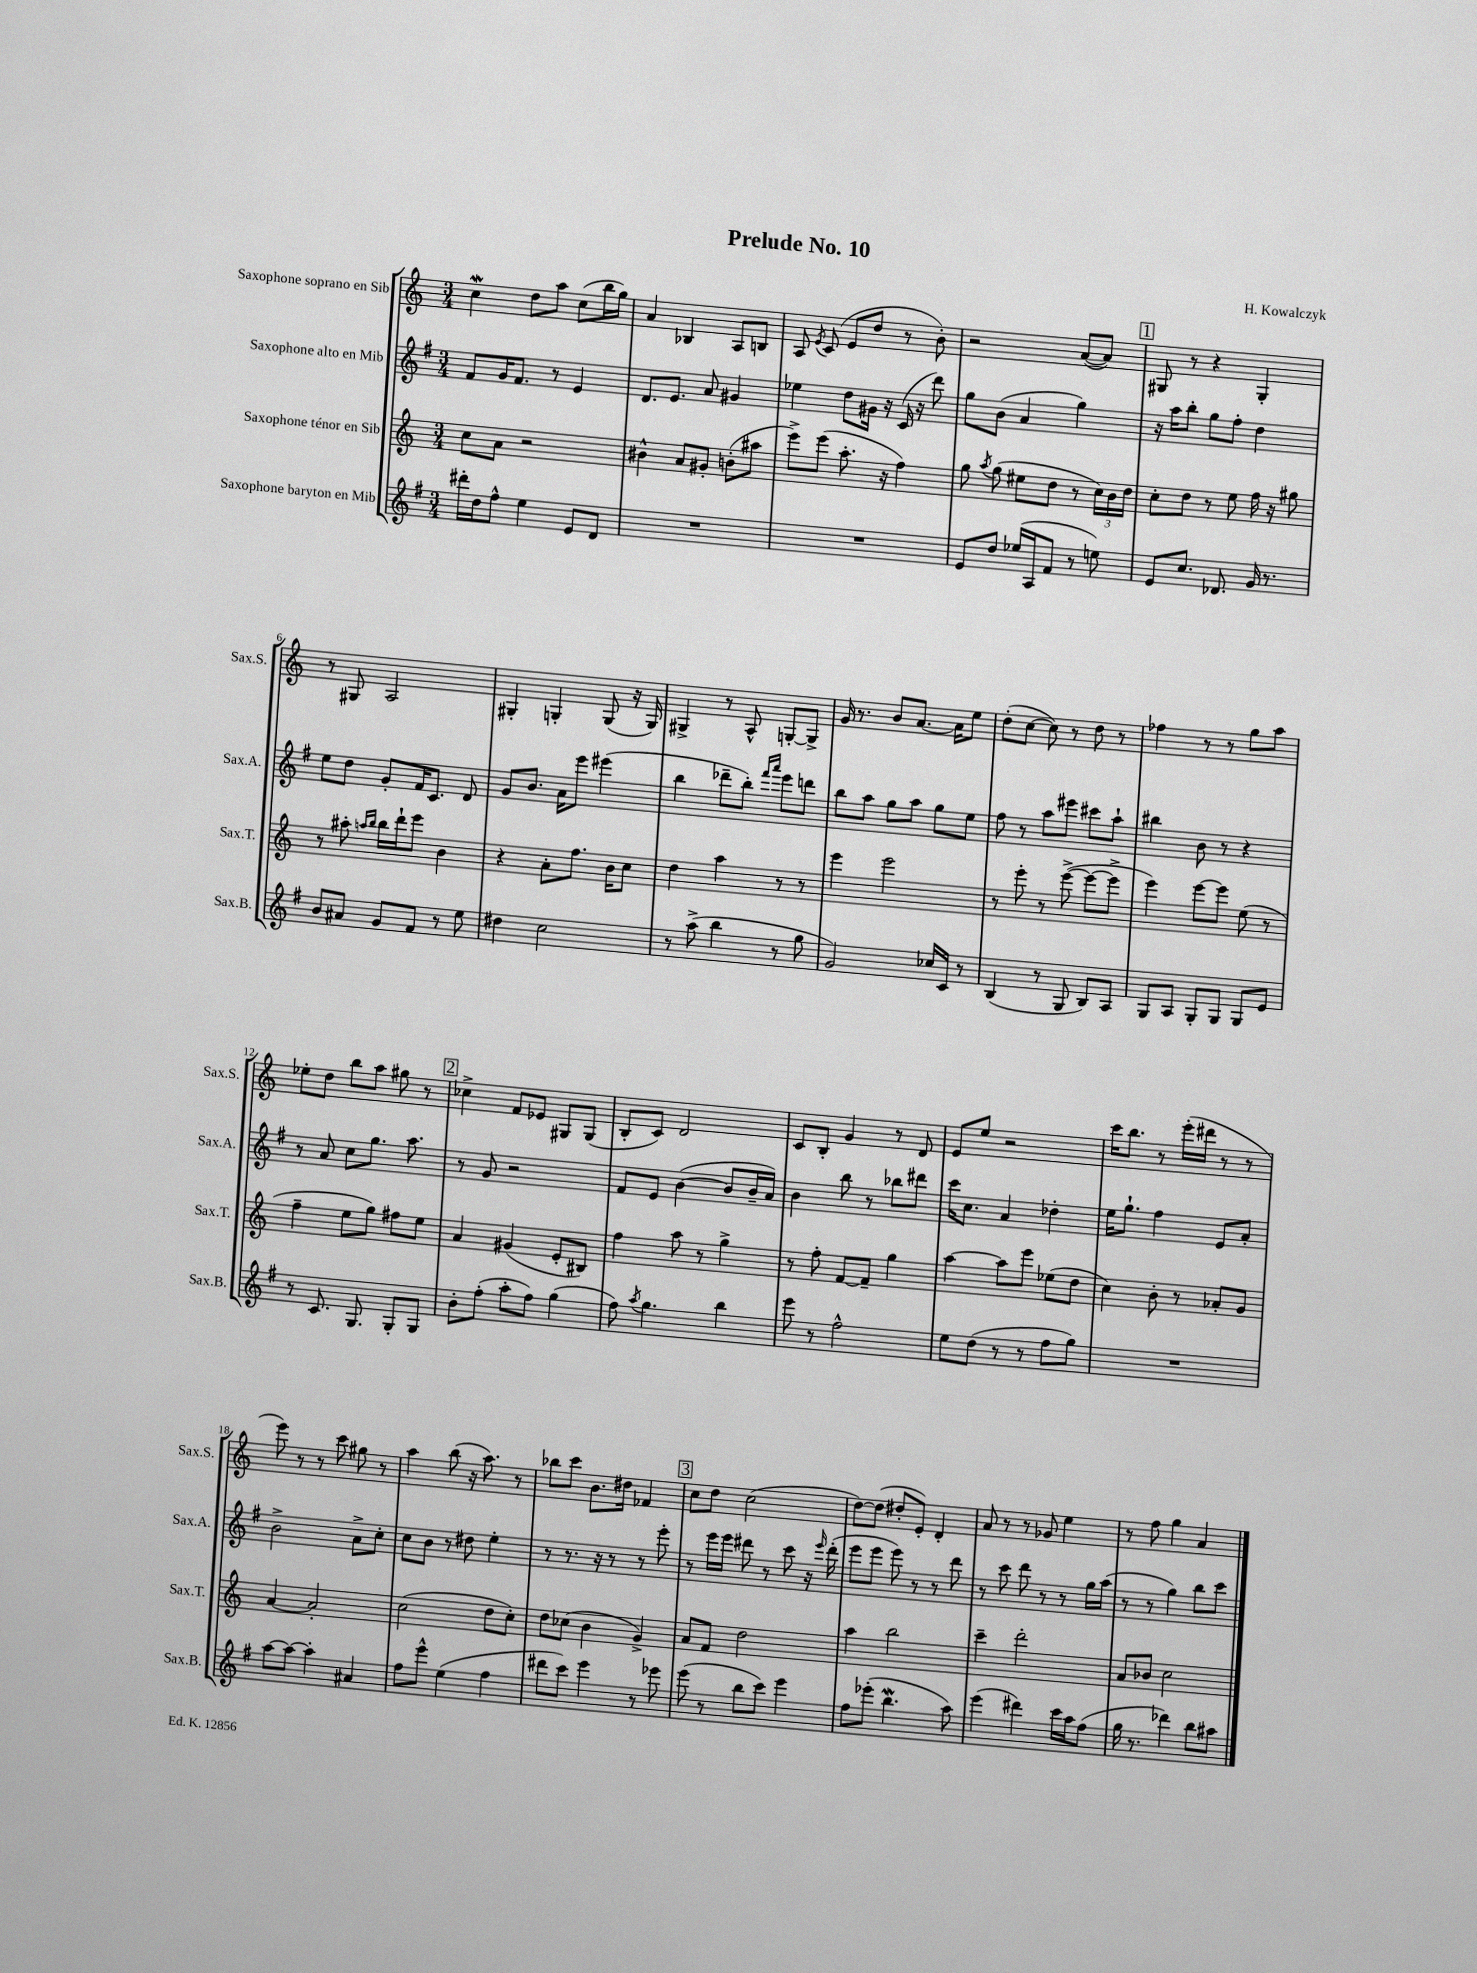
\header { title = "Prelude No. 10" composer = "H. Kowalczyk" }
<<
\new StaffGroup <<
\new Staff = "s0" \with { instrumentName = "Saxophone soprano en Sib" shortInstrumentName = "Sax.S." } {
    \clef treble \key c \major \numericTimeSignature \time 3/4
    \autoBeamOff c''4\mordent d''8[ a''8] c''8[( b''16 g''16]) |
    a'4 bes4 a8[ b8] |
    a8 \acciaccatura { e'8 } c'8( e'8[ d''8] r8 b'8-.) |
    r2 a'8[~( a'8]) |
    \mark \markup { \box "1" } gis8 r8 r4 gis4-. |
    r8 gis8 a2 |
    gis4-. g4-. g8( r16 g16) |
    gis4-> r8 a8-^ g8[~-. g8]-> |
    g'16 r8. b'8[ a'8.]~ a'16[ e''8] |
    d''8[-.( c''8]~ c''8) r8 d''8 r8 |
    fes''4 r8 r8 g''8[ a''8] |
    ees''8[-. d''8] b''8[ a''8] gis''8 r8 |
    \mark \markup { \box "2" } ces''4-> f'8[ ees'8] gis8[ gis8]( |
    b8[-. c'8]) d'2 |
    c'8[ b8]-. g'4 r8 d'8 |
    e'8[ e''8] r2 |
    c'''16[ b''8.] r8 e'''16[-.( dis'''16] r8 r8 |
    e'''8) r8 r8 c'''8 gis''8 r8 |
    a''4 b''8( r16 a''8.) r8 |
    bes''8[ c'''8] b'8.[ dis''16] fes'4 |
    \mark \markup { \box "3" } c''8[ d''8] c''2( |
    d''8[~) d''8]( dis''8[-. e'8]-.) d'4-. |
    a'8 r8 r8 ges'8 e''4 |
    r8 f''8 g''4 a'4 \bar "|." |
}
\new Staff = "s1" \with { instrumentName = "Saxophone alto en Mib" shortInstrumentName = "Sax.A." } {
    \clef treble \key g \major \numericTimeSignature \time 3/4
    \autoBeamOff fis'8[ g'16 fis'8.] r8 e'4 |
    d'8.[ e'8.] a'8 gis'4 |
    ees''4 d''8[ gis'16] r16 c'16( r16 d'''8) |
    g''8[ b'8]( a'4 g''4) |
    \mark \markup { \box "1" } r16 a''16[ b''8]-. g''8[ fis''8]-. d''4 |
    e''8[ d''8] g'8[-. fis'16 c'8.] d'8 |
    g'8[ b'8.] a'16[ e'''8] eis'''4( |
    b''4 des'''8[-- b''8]-.) \grace { fis'''16[ a'''16] } e'''8[ d'''8] |
    b''8[ a''8] g''8[ a''8] g''8[ e''8] |
    fis''8 r8 a''8[ eis'''8] cis'''8[ a''8]-! |
    bis''4 b'8 r8 r4 |
    r8 a'8 c''8[ g''8.] a''8. |
    \mark \markup { \box "2" } r8 g'8 r2 |
    fis'8[ e'8] b'4~( b'8[ b'16-- a'16]) |
    b'4 b''8 r8 bes''8[ dis'''8] |
    c'''16[ c''8.] a'4 des''4-. |
    e''16[ g''8.]-! fis''4 e'8[ a'8]-. |
    b'2-> a'8[-> c''8]-. |
    c''8[ b'8] r8 dis''8 e''4-. |
    r8 r8. r16 r8 r8 e'''8-. |
    \mark \markup { \box "3" } r8 e'''16[ e'''16] dis'''8 r8 c'''8 r16 \grace { e'''16 } dis'''16-.( |
    e'''8[ e'''8] e'''8) r8 r8 d'''8 |
    r8 c'''8 d'''8 r8 r8 g''16[ a''16]( |
    r8 r8 g''4) b''8[ c'''8] \bar "|." |
}
\new Staff = "s2" \with { instrumentName = "Saxophone ténor en Sib" shortInstrumentName = "Sax.T." } {
    \clef treble \key c \major \numericTimeSignature \time 3/4
    \autoBeamOff c''8[ a'8] r2 |
    bis'4-^ a'8[ gis'8]-. b'8[-.( ais''8] |
    e'''8[->) e'''8]( a''8.-. r16 f''4) |
    g''8 \acciaccatura { a''8 } g''8( eis''8[ d''8] r8 \tuplet 3/2 { c''16[) b'16 d''16] } |
    \mark \markup { \box "1" } c''8[-. d''8] r8 e''8 f''16 r16 gis''8 |
    r8 ais''8-. \grace { a''16[ b''16] } b''16[ d'''16-! e'''8] b'4 |
    r4 a'8[-. f''8.] b'16[ c''8] |
    d''4 a''4 r8 r8 |
    e'''4 e'''2 |
    r8 e'''8-. r8 e'''8~->( e'''8[~ e'''8]-> |
    e'''4) e'''8[~ e'''8] e''8( r8 |
    f''4-- e''8[ g''8]) fis''8[ e''8] |
    \mark \markup { \box "2" } a'4 gis'4( e'8[-. bis8]) |
    f''4 a''8 r8 g''4-> |
    r8 f''8-. f'8[~ f'8]-- g''4 |
    a''4~ a''8[ e'''8] ees''8[( d''8] |
    c''4) b'8-. r8 aes'8[-. g'8] |
    a'4~ a'2-. |
    c''2( d''8[ c''8]-.) |
    d''8[ ces''8]( b'4 g'4->) |
    \mark \markup { \box "3" } a'8[ f'8] d''2 |
    a''4 b''2 |
    c'''4-- d'''2-. |
    a'8[ bes'8] c''2 \bar "|." |
}
\new Staff = "s3" \with { instrumentName = "Saxophone baryton en Mib" shortInstrumentName = "Sax.B." } {
    \clef treble \key g \major \numericTimeSignature \time 3/4
    \autoBeamOff dis'''16[-. d''16 fis''8]-^ e''4 e'8[ d'8] |
    R2. |
    R2. |
    e'8[ d''8] ees''16[( a16 fis'8] r8 e''8) |
    \mark \markup { \box "1" } e'8[ c''8.] des'8. g'16 r8. |
    b'8[ ais'8] g'8[ fis'8] r8 e''8 |
    dis''4 c''2 |
    r8 a''8->( b''4 r8 g''8 |
    g'2) ces''16[ c'16] r8 |
    b4( r8 g8 b8[) a8] |
    g8[ a8] g8[-. g8] g8[ e'8] |
    r8 c'8. g8. g8[-. g8] |
    \mark \markup { \box "2" } b'8[-. fis''8]-.( a''8[-. fis''8]) g''4( |
    fis''8) \acciaccatura { a''8 } g''4. b''4 |
    e'''8 r8 fis''2-^ |
    e''8[ d''8]( r8 r8 fis''8[ g''8]) |
    R2. |
    a''8[~ a''8]~ a''4-. ais'4 |
    fis''8[ e'''8]-^ e''4( fis''4 |
    dis'''8[ c'''8]) e'''4 r8 ees'''8 |
    \mark \markup { \box "3" } e'''8( r8 b''8[ c'''8]) e'''4 |
    fis''8[ ees'''8]-.( b''4.\mordent a''8) |
    e'''4( dis'''4) c'''16[ a''16 fis''8]( |
    g''16 r8. des'''4) b''8[ ais''8] \bar "|." |
}
>>
>>
